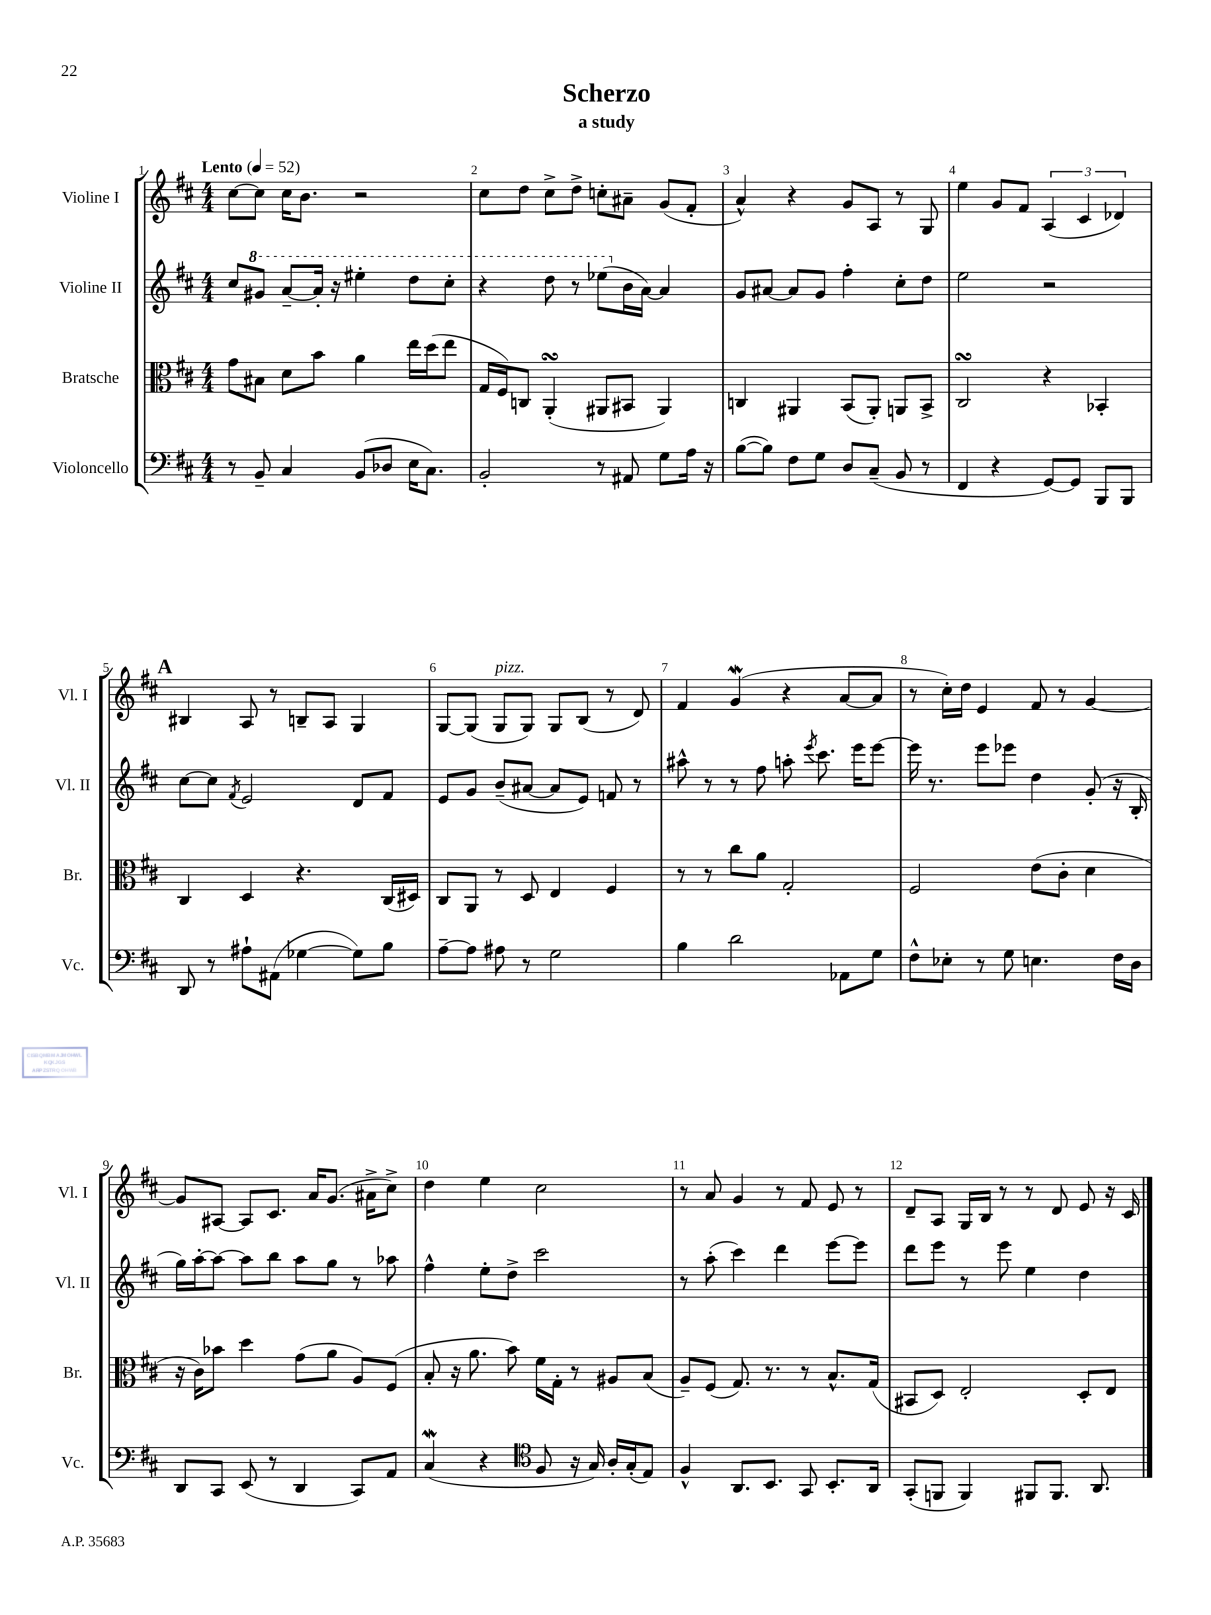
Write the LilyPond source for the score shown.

\header { title = "Scherzo" subtitle = "a study" }
<<
\new StaffGroup <<
\new Staff = "s0" \with { instrumentName = "Violine I" shortInstrumentName = "Vl. I" } {
    \clef treble \key d \major \numericTimeSignature \time 4/4 \tempo "Lento" 4 = 52
    \autoBeamOff cis''8[~ cis''8] cis''16[ b'8.] r2 |
    cis''8[ d''8] cis''8[-> d''8]-> c''8[-. ais'8]-- g'8[( fis'8]-. |
    a'4-^) r4 g'8[ a8] r8 g8 |
    e''4 g'8[ fis'8] \tuplet 3/2 { a4( cis'4 des'4) } |
    \mark \markup { \bold "A" } bis4 a8 r8 b8[-- a8] g4 |
    g8[~ g8]( g8[^\markup { \italic "pizz." } g8]) g8[ b8]( r8 d'8) |
    fis'4 g'4\mordent( r4 a'8[~ a'8] |
    r8 cis''16[-.) d''16] e'4 fis'8 r8 g'4~ |
    g'8[ ais8]~ ais8[ cis'8.] a'16[ g'8.]( ais'16[-> cis''8]->) |
    d''4 e''4 cis''2 |
    r8 a'8 g'4 r8 fis'8 e'8 r8 |
    d'8[-- a8] g16[ b16] r8 r8 d'8 e'8 r16 cis'16 \bar "|." |
}
\new Staff = "s1" \with { instrumentName = "Violine II" shortInstrumentName = "Vl. II" } {
    \clef treble \key d \major \numericTimeSignature \time 4/4
    \autoBeamOff cis''8[ \ottava #1 gis''8] a''8[~-- a''16]-. r16 eis'''4-. d'''8[ cis'''8]-. |
    r4 d'''8 r8 ees'''8[( \ottava #0 b'16 a'16]~) a'4 |
    g'8[ ais'8]~ ais'8[ g'8] fis''4-. cis''8[-. d''8] |
    e''2 r2 |
    \mark \markup { \bold "A" } cis''8[~ cis''8] \acciaccatura { fis'8 } e'2 d'8[ fis'8] |
    e'8[ g'8] b'8[--( ais'8]~ ais'8[ e'8]) f'8 r8 |
    ais''8-^ r8 r8 fis''8 a''8-. \acciaccatura { e'''8 } cis'''8. e'''16[ e'''8]~ |
    e'''16 r8. e'''8[ ees'''8] d''4 g'8-.( r16 b16-. |
    g''16[) a''16~-. a''8]~ a''8[ b''8] a''8[ g''8] r8 aes''8 |
    fis''4-^ e''8[-. d''8]-> cis'''2 |
    r8 a''8-.( cis'''4) d'''4 e'''8[~ e'''8] |
    d'''8[ e'''8] r8 e'''8 e''4 d''4 \bar "|." |
}
\new Staff = "s2" \with { instrumentName = "Bratsche" shortInstrumentName = "Br." } {
    \clef alto \key d \major \numericTimeSignature \time 4/4
    \autoBeamOff g'8[ bis8] d'8[ b'8] a'4 e''16[ d''16( e''8] |
    g16[ fis16) c8] a,4-.\turn( ais,8[ bis,8] ais,4) |
    c4 ais,4 b,8[( ais,8]-.) a,8[ b,8]-> |
    cis2\turn r4 bes,4-. |
    \mark \markup { \bold "A" } cis4 d4 r4. cis16[( dis16]) |
    cis8[ a,8] r8 d8 e4 fis4 |
    r8 r8 cis''8[ a'8] g2-. |
    fis2 e'8[( cis'8]-. d'4 |
    r16 cis'16[) bes'8] d''4 g'8[( a'8] a8[) fis8]( |
    b8-. r16 a'8. b'8) fis'16[ g16]-. r8 ais8[ b8]( |
    a8[--) fis8]( g8.) r8. r8 b8.[-^ g16]( |
    bis,8[ d8]) e2-. d8[-. e8] \bar "|." |
}
\new Staff = "s3" \with { instrumentName = "Violoncello" shortInstrumentName = "Vc." } {
    \clef bass \key d \major \numericTimeSignature \time 4/4
    \autoBeamOff r8 b,8-- cis4 b,8[( des8] e16[ cis8.]) |
    b,2-. r8 ais,8 g8[ a16] r16 |
    b8[~( b8]) fis8[ g8] d8[ cis8]--( b,8 r8 |
    fis,4 r4 g,8[~) g,8] b,,8[ b,,8] |
    \mark \markup { \bold "A" } d,8 r8 ais8[-! ais,8]( ges4~ ges8[) b8] |
    a8[~-- a8] ais8 r8 g2 |
    b4 d'2 aes,8[ g8] |
    fis8[-^ ees8]-. r8 g8 e4. fis16[ d16] |
    d,8[ cis,8] e,8( r8 d,4 cis,8[) a,8] |
    cis4\mordent( r4 \clef tenor fis8 r16 g16) a16[-. g16-.( e8]) |
    fis4-^ a,8.[ b,8.] g,8 b,8.[-. a,16] |
    g,8[-.( f,8] f,4) fis,8[ fis,8.] a,8. \bar "|." |
}
>>
>>
\layout { \context { \Score \override BarNumber.break-visibility = ##(#f #t #t) barNumberVisibility = #all-bar-numbers-visible } }
